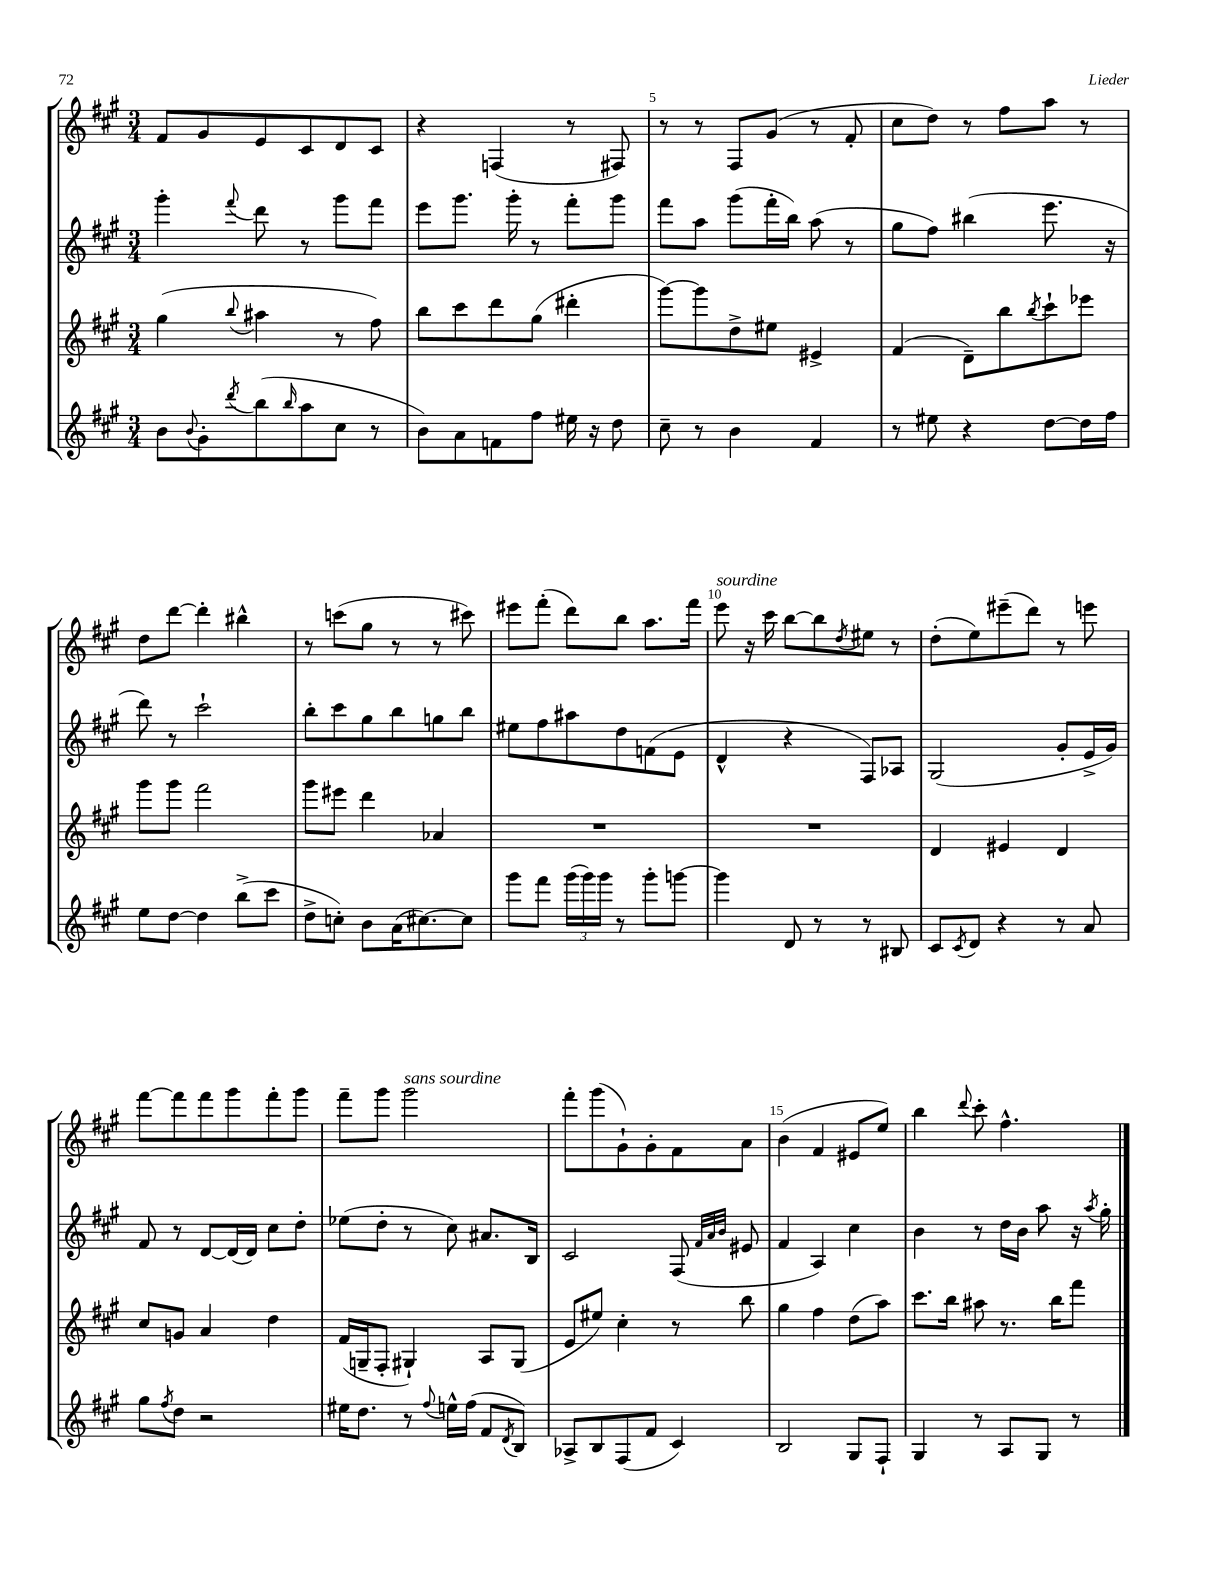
<<
\new StaffGroup <<
\new Staff = "s0" {
    \clef treble \key a \major \numericTimeSignature \time 3/4
    fis'8 gis'8 e'8 cis'8 d'8 cis'8 |
    r4 f4( r8 fis8) |
    r8 r8 fis8 gis'8( r8 fis'8-. |
    cis''8 d''8) r8 fis''8 a''8 r8 |
    d''8 d'''8~ d'''4-. bis''4-^ |
    r8 c'''8( gis''8 r8 r8 cis'''8) |
    eis'''8 fis'''8-.( d'''8) b''8 a''8. fis'''16 |
    e'''8^\markup { \italic "sourdine" } r16 cis'''16 b''8~ b''8 \acciaccatura { d''8 } eis''8 r8 |
    d''8-.( e''8) eis'''8--( d'''8) r8 e'''8 |
    fis'''8~ fis'''8 fis'''8 gis'''8 fis'''8-. gis'''8 |
    fis'''8-- gis'''8 gis'''2^\markup { \italic "sans sourdine" } |
    fis'''8-. gis'''8( gis'8-!) gis'8-. fis'8 a'8 |
    b'4( fis'4 eis'8 e''8) |
    b''4 \appoggiatura { d'''8 } cis'''8-. fis''4.-^ \bar "|." |
}
\new Staff = "s1" {
    \clef treble \key a \major \numericTimeSignature \time 3/4
    gis'''4-. \appoggiatura { fis'''8 } d'''8 r8 gis'''8 fis'''8 |
    e'''8 gis'''8. gis'''16-. r8 fis'''8-. gis'''8 |
    fis'''8 a''8 gis'''8( fis'''16-. b''16) a''8( r8 |
    gis''8 fis''8) bis''4( e'''8. r16 |
    d'''8) r8 cis'''2-! |
    b''8-. cis'''8 gis''8 b''8 g''8 b''8 |
    eis''8 fis''8 ais''8 d''8 f'8( e'8 |
    d'4-^ r4 fis8) aes8 |
    gis2( gis'8-. e'16-> gis'16) |
    fis'8 r8 d'8~ d'16( d'16) cis''8 d''8-. |
    ees''8( d''8-. r8 cis''8) ais'8. b16 |
    cis'2 fis8( \grace { fis'32 a'32 b'32 } eis'8 |
    fis'4 a4) cis''4 |
    b'4 r8 d''16 b'16 a''8 r16 \acciaccatura { a''8 } gis''16-. \bar "|." |
}
\new Staff = "s2" {
    \clef treble \key a \major \numericTimeSignature \time 3/4
    gis''4( \appoggiatura { b''8 } ais''4 r8 fis''8) |
    b''8 cis'''8 d'''8 gis''8( dis'''4-. |
    gis'''8~) gis'''8 d''8-> eis''8 eis'4-> |
    fis'4( d'8--) b''8 \acciaccatura { b''8 } cis'''8-! ees'''8 |
    gis'''8 gis'''8 fis'''2 |
    gis'''8 eis'''8 d'''4 aes'4 |
    R2. |
    R2. |
    d'4 eis'4 d'4 |
    cis''8 g'8 a'4 d''4 |
    fis'16( g16-- fis8-. gis4-!) a8 gis8( |
    e'8 eis''8) cis''4-. r8 b''8 |
    gis''4 fis''4 d''8( a''8) |
    cis'''8. b''16 ais''8 r8. b''16 fis'''8 \bar "|." |
}
\new Staff = "s3" {
    \clef treble \key a \major \numericTimeSignature \time 3/4
    b'8 \appoggiatura { b'8 } gis'8-. \acciaccatura { d'''8 } b''8( \grace { b''16 } a''8 cis''8 r8 |
    b'8) a'8 f'8 fis''8 eis''16 r16 d''8 |
    cis''8-- r8 b'4 fis'4 |
    r8 eis''8 r4 d''8~ d''16 fis''16 |
    e''8 d''8~ d''4 b''8->( cis'''8 |
    d''8-> c''8-.) b'8 a'16( cis''8.~) cis''8 |
    gis'''8 fis'''8 \tuplet 3/2 { gis'''16( gis'''16) gis'''16 } r8 gis'''8-. g'''8~ |
    g'''4 d'8 r8 r8 bis8 |
    cis'8 \acciaccatura { cis'8 } d'8 r4 r8 a'8 |
    gis''8 \acciaccatura { fis''8 } d''8 r2 |
    eis''16 d''8. r8 \appoggiatura { fis''8 } e''16-^ fis''16( fis'8 \acciaccatura { d'8 } b8) |
    aes8-> b8 fis8( fis'8 cis'4) |
    b2 gis8 fis8-! |
    gis4 r8 a8 gis8 r8 \bar "|." |
}
>>
>>
\layout { \context { \Score currentBarNumber = #3 \override BarNumber.break-visibility = ##(#f #t #t) barNumberVisibility = #(every-nth-bar-number-visible 5) } }
